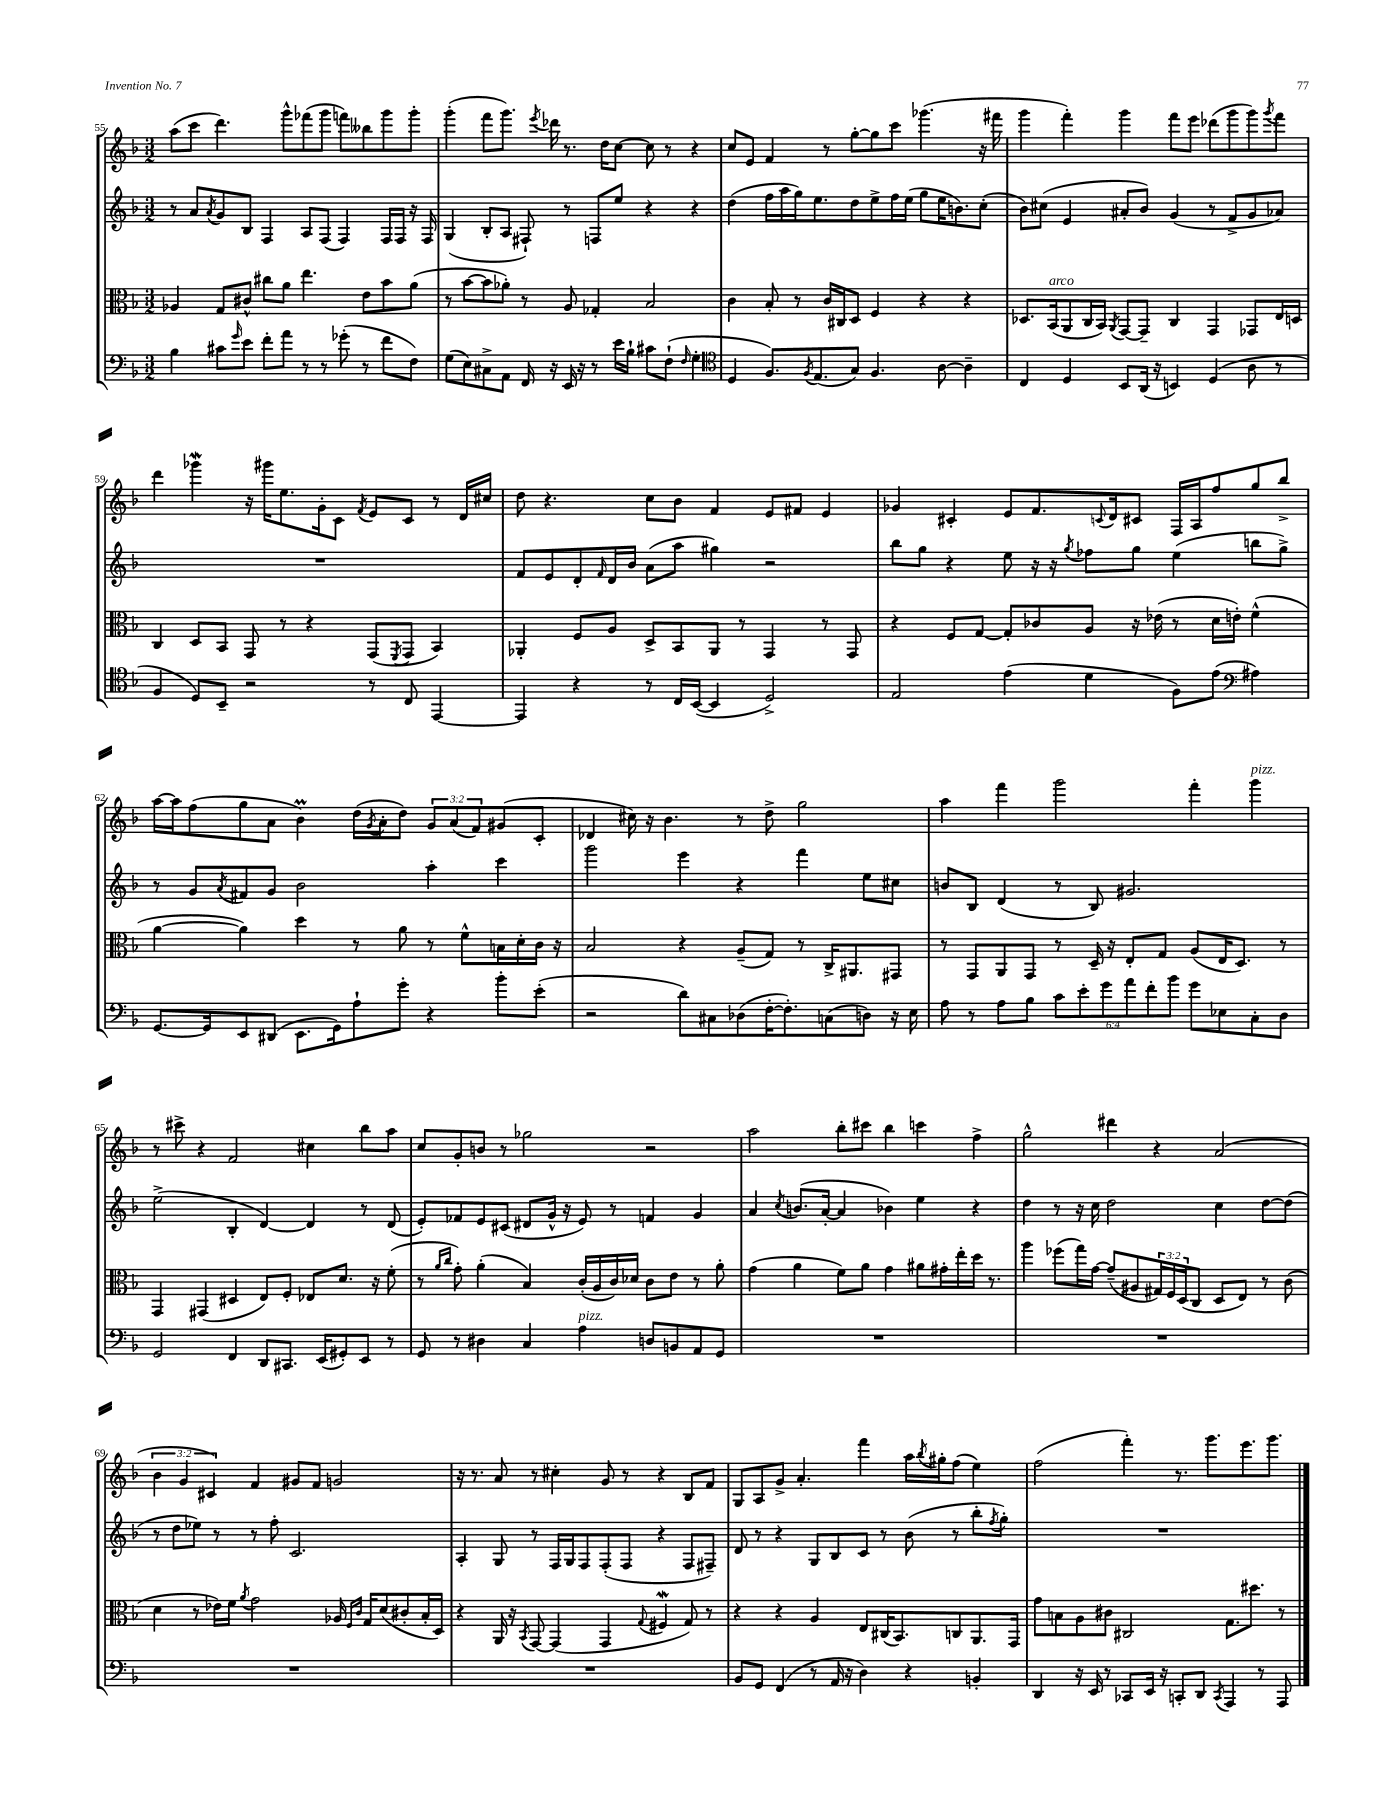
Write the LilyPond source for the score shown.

<<
\new StaffGroup <<
\new Staff = "s0" {
    \clef treble \key f \major \numericTimeSignature \time 3/2 \override Staff.TupletNumber.text = #tuplet-number::calc-fraction-text
    a''8( c'''8 d'''4.) g'''8-^ fes'''8( g'''8 f'''8) beses''8 g'''8 g'''8-. |
    g'''4-.( f'''8 g'''8.) \acciaccatura { e'''8 } des'''16 r8. d''16 c''8~ c''8 r8 r4 |
    c''8 e'8 f'4 r8 g''8~-. g''8 c'''8 ges'''4.( r16 fis'''16 |
    g'''4 f'''4-.) g'''4 f'''8 e'''8 des'''8( g'''8 g'''8) \acciaccatura { g'''8 } f'''8 |
    d'''4 ges'''4\mordent r16 gis'''16 e''8. g'16-. c'8 \acciaccatura { f'8 } e'8 c'8 r8 d'16 cis''16 |
    d''8 r4. c''8 bes'8 f'4 e'8 fis'8 e'4 |
    ges'4 cis'4-. e'8 f'8. \appoggiatura { c'8 } d'16 cis'8 f16 a16 f''8 g''8 bes''8-> |
    a''16~ a''16 f''8( g''8 a'8 bes'4\prall) d''16( \acciaccatura { g'8 } a'16-. d''8) \tuplet 3/2 { g'8 a'8( f'8) } gis'8( c'8-. |
    des'4 cis''16) r16 bes'4. r8 d''8-> g''2 |
    a''4 f'''4 g'''2 f'''4-. g'''4^\markup { \italic "pizz." } |
    r8 cis'''8-> r4 f'2 cis''4 bes''8 a''8 |
    c''8 g'8-. b'8 r8 ges''2 r2 |
    a''2 bes''8-. cis'''8 bes''4 c'''4 f''4-> |
    g''2-^ dis'''4 r4 a'2( |
    \tuplet 3/2 { bes'4 g'4 cis'4) } f'4 gis'8 f'8 g'2 |
    r16 r8. a'8 r8 cis''4-. g'8 r8 r4 bes8 f'8 |
    g8 a8 g'8-> a'4.-. f'''4 a''16 \acciaccatura { bes''8 } gis''16-. f''8( e''4) |
    f''2( f'''4-.) r8. g'''8. e'''8. g'''8. \bar "|." |
}
\new Staff = "s1" {
    \clef treble \key f \major \numericTimeSignature \time 3/2
    r8 a'8 \acciaccatura { a'8 } g'8 bes8 f4 a8 f8( f4) f16 f16 r16 f16 |
    g4( bes8-. a8 fis8-!) r8 f8 e''8 r4 r4 |
    d''4( f''16 a''16 g''16) e''8. d''8 e''8-> f''16 e''16( g''8 e''16 b'8.) c''8-.( |
    bes'8) cis''8( e'4 ais'8-. bes'8) g'4( r8 f'8-> g'8 aes'8) |
    R1. |
    f'8 e'8 d'8-. \grace { f'16 } d'16 bes'16 a'8( a''8 gis''4) r2 |
    bes''8 g''8 r4 e''8 r16 r16 \acciaccatura { g''8 } fes''8 g''8 e''4( b''8 g''8->) |
    r8 g'8 \acciaccatura { a'8 } fis'8 g'8 bes'2 a''4-. c'''4 |
    g'''2 e'''4 r4 f'''4 e''8 cis''8 |
    b'8 bes8 d'4( r8 bes8) gis'2. |
    e''2->( bes4-. d'4~) d'4 r8 d'8( |
    e'8-.) fes'8 e'8 cis'8( dis'8 g'16-^ r16 e'8) r8 f'4 g'4 |
    a'4 \acciaccatura { c''8 } b'8.( a'16~-. a'4 bes'4) e''4 r4 |
    d''4 r8 r16 c''16 d''2 c''4 d''8~ d''8( |
    r8 d''8 ees''8) r8 r8 f''8-. c'2. |
    a4-. g8 r8 f16 g16 f8 f8-.( f8 r4 f8 fis8--) |
    d'8 r8 r4 g8 bes8 c'8 r8 bes'8( r8 bes''8-. \acciaccatura { f''8 } g''8-.) |
    R1. \bar "|." |
}
\new Staff = "s2" {
    \clef alto \key f \major \numericTimeSignature \time 3/2 \override Staff.TupletNumber.text = #tuplet-number::calc-fraction-text
    aes4 g8 cis'8-^ cis''8 a'8 e''4. e'8 bes'8 a'8( |
    r8 bes'8~ bes'8 aes'8-.) r8 a8 ges4-. bes2 |
    c'4 bes8-. r8 c'16 cis16 d8 f4 r4 r4 |
    des8. bes,16^\markup { \italic "arco" }( a,8 c16 bes,16) \acciaccatura { a,8 } g,8~ g,8-- c4 g,4 ges,8 e16 d16 |
    c4 d8 bes,8 g,8 r8 r4 g,8( \acciaccatura { f,8 } g,8 bes,4) |
    aes,4-. f8 a8 d8-> bes,8 aes,8 r8 g,4 r8 g,8 |
    r4 f8 g8~ g8-. ces'8 a8 r16 ees'16( r8 d'16 e'16-.) f'4-^( |
    a'4~ a'4) d''4 r8 a'8 r8 f'8-^ b16 d'16-. c'16 r16 |
    bes2 r4 a8--( g8) r8 c16-> ais,8. gis,8 |
    r8 g,8 a,8 g,8 r8 d16-- r16 e8-. g8 a8( e16 d8.) r8 |
    g,4 gis,4( dis4 e8) f8-. ees8 d'8. r16 f'8-.( |
    r8 \grace { a'16 c''16 } g'8-.) a'4-.( bes4) c'16-.( a16 c'16) des'16 c'8 e'8 r8 a'8-. |
    g'4( a'4 f'8) a'8 g'4 ais'8 gis'16-. e''16-. d''16 r8. |
    a''4 fes''8( g''16) g'16~ g'8--( ais8 \tuplet 3/2 { gis16) f16 d16( } c8 d8 e8) r8 c'8( |
    d'4 r8 ees'16) f'16 \acciaccatura { a'8 } g'2 aes16 \grace { f16 c'16 } g16 d'8( cis'8-. bes16-. d16) |
    r4 a,16 r16 \acciaccatura { bes,8 } g,8~ g,4( g,4 \appoggiatura { g8 } fis4\mordent g8) r8 |
    r4 r4 a4 e8 cis16( bes,8.) c8 a,8. g,16 |
    g'8 b8 a8 cis'8 cis2 g8. dis''8. r8 \bar "|." |
}
\new Staff = "s3" {
    \clef bass \key f \major \numericTimeSignature \time 3/2 \override Staff.TupletNumber.text = #tuplet-number::calc-fraction-text
    bes4 cis'8 \grace { g'16 } e'8 f'8-. a'8 r8 r8 ges'8-.( r8 f'8 f8) |
    g8( e8) cis8-> a,8 f,16 r16 e,16 r16 r8 e'16 bes16-! cis'8 f8-!( \grace { f16 } g4-. |
    \clef tenor d4 f8.) \acciaccatura { f8 } e8.( g8) f4. a8~ a4-- |
    c4 d4 bes,8 a,16( r16 b,4) d4( a8 r8 |
    f4 d8) bes,8-- r2 r8 c8 e,4~ |
    e,4 r4 r8 c16 bes,16~( bes,4 d2->) |
    e2 e'4( d'4 f8) e'8( \clef bass ais4) |
    g,8.~ g,16 e,8 dis,8( e,8. g,16) a8-! g'8-. r4 bes'8-. e'8-.( |
    r2 d'8) cis8 des8( f16~-. f8.-.) c8( d8) r16 e16 |
    a8 r8 a8 bes8 \tuplet 6/4 { c'8 e'8-. g'8 a'8 f'8-. bes'8 } g'8 ees8 c8-. d8 |
    g,2 f,4 d,8 cis,8. e,16( gis,8-.) e,8 r8 |
    g,8 r8 dis4 c4 a4^\markup { \italic "pizz." } d8 b,8 a,8 g,8 |
    R1. |
    R1. |
    R1. |
    R1. |
    bes,8 g,8 f,4( r8 a,16 r16 d4) r4 b,4-. |
    d,4 r16 e,16 r8 ces,8 e,16 r16 c,8-. d,8 \acciaccatura { c,8 } a,,4 r8 a,,8 \bar "|." |
}
>>
>>
\layout { \context { \Score currentBarNumber = #55 } }
